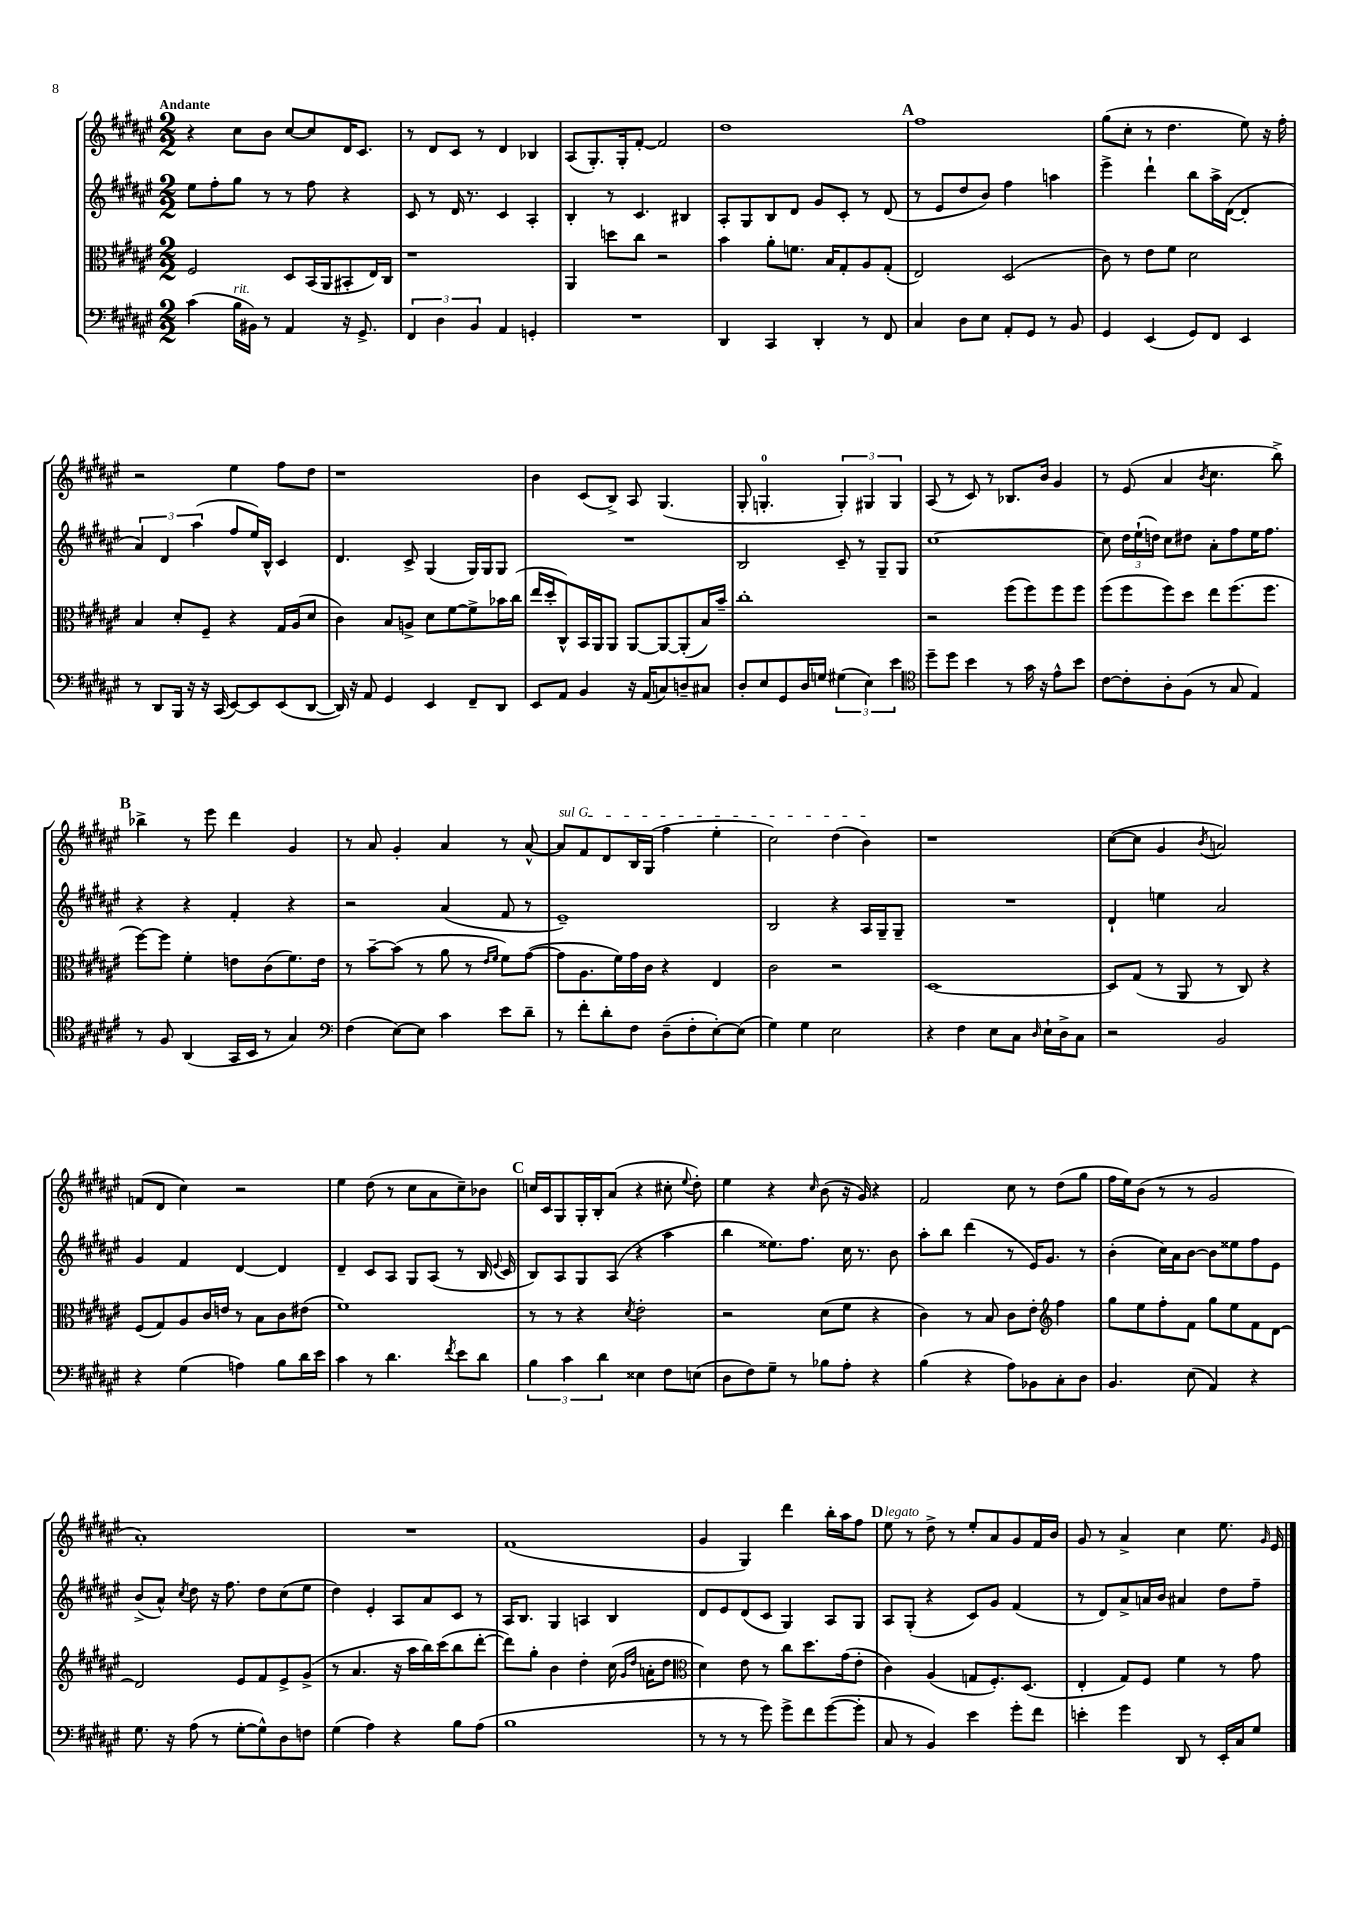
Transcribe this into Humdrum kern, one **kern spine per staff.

**kern	**kern	**kern	**kern
*part4	*part3	*part2	*part1
*staff4	*staff3	*staff2	*staff1
*clefF4	*clefC3	*clefG2	*clefG2
*k[f#c#g#d#a#e#]	*k[f#c#g#d#a#e#]	*k[f#c#g#d#a#e#]	*k[f#c#g#d#a#e#]
*M2/2	*M2/2	*M2/2	*M2/2
=1	=1	=1	=1
!	!	!	!LO:TX:a:B:t=Andante
(4c#\	2F#/	8ee#\L	4r
.	.	8ff#'\	.
!LO:TX:a:i:t=rit.	!	!	!
16B\LL	.	8gg#\J	8cc#\L
16BB#X\JJ)	.	.	.
8r	.	8r	8b\J
4AA#/	8D#/L	8r	[8cc#/L
.	(16BB/L	8ff#\	8cc#/]
.	16AA#/J	.	.
16r	8BB#X'/	4r	16d#/K
8.GG#^/	.	.	8.c#/J
.	16E#/L)	.	.
.	16C#/JJ	.	.
=2	=2	=2	=2
6FF#/	1r	8c#/	8r
.	.	8r	8d#/L
6D#\	.	.	.
.	.	16d#/	8c#/J
.	.	8.r	.
6BB/	.	.	.
.	.	.	8r
4AA#/	.	4c#/	4d#/
4GGn'/	.	4A#'/	4B-X/
=3	=3	=3	=3
1r	4AA#/	4B'/	(8A#/L
.	.	.	8.G#'/)
.	8ddn\L	8r	.
.	.	.	16G#'/k
.	8cc#\J	4.c#/	[8f#'/J
.	2r	.	2f#/]
.	.	4B#X/	.
=4	=4	=4	=4
4DD#/	4b\	8A#'/L	1dd#
.	.	8G#/	.
4CC#/	8a#'\L	8B/	.
.	8.fn\J	8d#/J	.
4DD#'/	.	8g#/L	.
.	16B/KL	.	.
.	8G#'/	8c#'/J	.
8r	8A#/	8r	.
8FF#/	(8G#'/J	(8d#/	.
!!LO:REH:place=s1:t=A
=5	=5	=5	=5
4C#/	2E#/)	8r	1ff#
.	.	8e#/L	.
8D#\L	.	8dd#/	.
8E#\J	.	8b/J)	.
8AA#'/L	(2D#/	4ff#\	.
8GG#/J	.	.	.
8r	.	4aan\	.
8BB/	.	.	.
=6	=6	=6	=6
4GG#/	8c#\)	4eee#^\	(8gg#\L
.	8r	.	8cc#'\J
(4EE#/	8e#\L	4ddd#`\	8r
.	8f#\J	.	4.dd#\
8GG#/L)	2d#\	8bb\L	.
8FF#/J	.	16aa#^\L	.
.	.	([16d#\JJ	.
4EE#/	.	4d#'/]	8ee#\)
.	.	.	16r
.	.	.	16ff#'\
!!LO:LB:g=z
=7	=7	=7	=7
8r	4B/	6a#/)	2r
8DD#/L	.	.	.
.	.	6d#/	.
16BBB/Jk	8d#'/L	.	.
16r	.	.	.
.	.	(6aa#\	.
16r	8F#~/J	.	.
(16CC#/	.	.	.
[8EE#/L)	4r	8ff#/L	4ee#\
8EE#/]	.	16ee#/L)	.
.	.	16B^^/JJ	.
(8EE#/	16G#/LL	4c#/	8ff#\L
.	(16A#/J	.	.
[8DD#/J	8d#/J	.	8dd#\J
=8	=8	=8	=8
16DD#/])	4c#\)	4.d#/	1r
16r	.	.	.
8AA#/	.	.	.
4GG#/	8B/L	.	.
.	8An^/J	8c#^/	.
4EE#/	8d#\L	(4G#/	.
.	[8f#\	.	.
8FF#~/L	8f#^\]	16G#/LL)	.
.	.	16G#/J	.
8DD#/J	16b-X\L	8G#/J	.
.	(16cc#\JJ	.	.
=9	=9	=9	=9
8EE#/L	16ee#/LL	1r	4b\
.	16dd#'/J	.	.
8AA#/J	8C#^^/)	.	.
4BB/	16BB/L	.	(8c#/L
.	16AA#/J	.	.
.	8AA#/J	.	8B^/J)
16r	[8AA#/L	.	8A#/
(16AA#/KL	.	.	.
8Cn/)	8AA#/_	.	(4.G#/
8Dn~/	(8AA#'/]	.	.
8C#X/J	16B/L)	.	.
.	16b~/JJ	.	.
=10	=10	=10	=10
8D#'/L	1cc#'	2B/	8G#'/
8E#/	.	.	4.Gn'/
8GG#/	.	.	.
16D#/L	.	.	.
16Gn/JJ	.	.	.
(6G#X\	.	8c#~/	6G'/)
.	.	8r	.
6E#\)	.	.	6G#X/
.	.	8G#~/L	.
6e#\	.	.	6G#/
.	.	8G#/J	.
=11	=11	=11	=11
*clefC4	*	*	*
8dd#~\L	2r	[1cc#	(8A#/
8dd#\J	.	.	8r
4b\	.	.	8c#/)
.	.	.	8r
8r	(8ff#\L	.	8.B-X/L
16g#\	8ff#\)	.	.
16r	.	.	16b/Jk
8e#^^\L	8ff#\	.	4g#/
8b\J	8ff#\J	.	.
=12	=12	=12	=12
[8c#\L	(8ff#\L	8cc#\]	8r
8c#'\]	8ff#\	24dd#\LL	(8e#/
.	.	(24ee#`\	.
.	.	24ddn\JJ)	.
8A#'\	8ff#\)	8cc#\L	4a#/
(8F#\J	8dd#\J	8dd#X\J	.
.	.	.	8qb/
8r	8ee#\L	8a#'\L	4.cc#\
8G#/	(8.ff#\	8ff#\	.
4E#/)	.	16ee#\K	.
.	8.ff#\J	8.ff#\J	.
.	.	.	8bb^\)
!!LO:LB:g=z
!!LO:REH:place=s1:t=B
=13	=13	=13	=13
8r	[8ff#\L)	4r	4bb-X^\
8F#/	8ff#\J]	.	.
(4AA#/	4f#'\	4r	8r
.	.	.	8eee#\
16GG#/LL	8en\L	4f#'/	4ddd#\
16BB/JJ	.	.	.
8r	(8c#\	.	.
4G#/)	8.f#\)	4r	4g#/
.	16e\Jk	.	.
=14	=14	=14	=14
*clefF4	*	*	*
(4F#\	8r	2r	8r
.	[8b~\L	.	8a#/
[8E#\L)	(8b\J]	.	4g#'/
8E#\J]	8r	.	.
4c#\	8a#\	(4a#/	4a#/
.	8r	.	.
.	16qqe#/LL	.	.
.	16qqf#/JJ	.	.
8e#\L	8f#\L)	8f#/	8r
8d#~\J	([8g#\J	8r	[8a#^^/
=15	=15	=15	=15
!	!	!	!LO:TX:a:i:t=sul G
8r	8g#\L]	1e#~)	8a#/L]
8f#'\L	8.A#\	.	8f#/
8d#'\	.	.	8d#/
.	16f#\L)	.	.
8F#\J	16g#\	.	16B/L
.	16c#\JJ	.	(16G#/JJ
(8D#~\L	4r	.	4ff#\
8F#'\	.	.	.
[8E#'\)	4E#/	.	4ee#'\
(8E#\J]	.	.	.
=16	=16	=16	=16
4G#\)	2c#\	2B/	2cc#\)
4G#\	.	.	.
2E#\	2r	4r	(4dd#\
.	.	16A#/LL	4b\)
.	.	16G#~/J	.
.	.	8G#~/J	.
=17	=17	=17	=17
4r	[1D#	1r	1r
4F#\	.	.	.
8E#\L	.	.	.
8C#\J	.	.	.
16qqD#/	.	.	.
16E#`\LL	.	.	.
16D#^\J	.	.	.
8C#\J	.	.	.
=18	=18	=18	=18
2r	8D#/L]	4d#`/	([8cc#\L
.	(8G#/J	.	8cc#\J]
.	8r	4een\	4g#/
.	8AA#/	.	.
.	.	.	8qb/
2BB/	8r	2a#/	2an/)
.	8C#/)	.	.
.	4r	.	.
!!LO:LB:g=z
=19	=19	=19	=19
4r	(8F#/L	4g#/	(8fn/L
.	8G#/)	.	8d#/J
(4G#\	8A#/	4f#/	4cc#\)
.	16c#/L	.	.
.	16en/JJ	.	.
4An\)	8r	[4d#/	2r
.	8B\L	.	.
8B\L	8c#\	4d#/]	.
16d#\L	(8e#X\J	.	.
16e#\JJ	.	.	.
=20	=20	=20	=20
4c#\	1f#)	4d#~/	4ee#\
8r	.	8c#/L	(8dd#\
4.d#\	.	8A#/J	8r
.	.	8G#/L	8cc#\L
.	.	(8A#/J	8a#\
8qf#/	.	.	.
8e#\L	.	8r	8cc#~\)
8d#\J	.	16B/	8b-X\J
.	.	8qqe#/	.
.	.	16c#/	.
!!LO:REH:place=s1:t=C
=21	=21	=21	=21
6B\	8r	8B/L)	16ccn/LL
.	.	.	16c#/J
.	8r	8A#/	8G#/
6c#\	.	.	.
.	4r	8G#/	16G#'/L
.	.	.	16B'/J
6d#\	.	.	.
.	.	(8A#/J	(8a#/J
.	8qd#/	.	.
4E##X\	2e#'\	4r	4r
8F#\L	.	4aa#\	8cc#X'\
.	.	.	8qqee#/
(8En\J	.	.	8dd#'\)
=22	=22	=22	=22
8D#\L	2r	4bb\	4ee#\
8F#\)	.	.	.
8G#~\J	.	8.ee##X\L)	4r
8r	.	.	.
.	.	8.ff#\J	.
.	.	.	16qqcc#/
8B-X\L	(8d#\L	.	(8b\
8A#'\J	8f#\J	16cc#\	16r
.	.	8.r	16g#/)
4r	4r	.	4r
.	.	8b\	.
=23	=23	=23	=23
(4B\	4c#\)	8aa#'\L	2f#/
.	.	8bb\J	.
4r	8r	(4ddd#\	.
.	8B/	.	.
8A#\L)	8c#\L	8r	8cc#\
8BB-X\	8e#'\J	16e#/KL)	8r
.	.	8.g#/J	.
*	*clefG2	*	*
8C#'\	4ff#\	.	(8dd#\L
8D#\J	.	8r	8gg#\J
=24	=24	=24	=24
4.BB/	8gg#\L	(4b'\	16ff#\LL
.	.	.	16ee#\J)
.	8ee#\	.	(8b\J
.	8ff#'\	16cc#\LL)	8r
.	.	16a#\J	.
(8E#\	8f#\J	[8b\J	8r
4AA#/)	8gg#\L	8b\L]	2g#/
.	8ee#\	8ee##X\	.
4r	8f#\	8ff#\	.
.	[8d#\J	8e#\J	.
!!LO:LB:g=z
=25	=25	=25	=25
8.G#\	2d#/]	(8b^/L	1a#')
.	.	8a#^^/J)	.
16r	.	.	.
.	.	8qcc#/	.
(8A#\	.	8dd#\	.
8r	.	16r	.
.	.	8.ff#\	.
[8G#'\L	8e#/L	.	.
8G#^^\])	8f#/	8dd#\L	.
8D#\	8e#^/	(8cc#\	.
8Fn\J	(8g#^/J	8ee#\J	.
=26	=26	=26	=26
(4G#\	8r	4dd#\)	1r
.	4.a#/	.	.
4A#\)	.	4e#'/	.
4r	16r	8A#/L	.
.	16aa#\LL	.	.
.	16bb\)	8a#/	.
.	(16ccc#\J	.	.
8B\L	8bb\	8c#/J	.
(8A#\J	[8ddd#'\J	8r	.
=27	=27	=27	=27
1B	8ddd#\L])	16A#/KL	(1f#
.	.	8.B/J	.
.	8gg#'\J	.	.
.	4b\	4G#/	.
.	4dd#'\	4An/	.
.	(16cc#\	4B/	.
.	16qqg#/LL	.	.
.	16qqdd#/JJ	.	.
.	16an'\KL	.	.
.	8dd#\J	.	.
=28	=28	=28	=28
*	*clefC3	*	*
8r	4d#\)	8d#/L	4g#/
8r	.	8e#/	.
8r	8e#\	(8d#/	4G#/)
8g#\)	8r	8c#/J	.
8g#^\L	8cc#\L	4G#/)	4ddd#\
8f#\	8.dd#\	.	.
([8g#\	.	8A#/L	16bb'\LL
.	(16g#\k	.	16aa#\J
8g#'\J]	8e#'\J	8G#/J	8ff#\J
!!LO:REH:place=s1:t=D
=29	=29	=29	=29
!	!	!	!LO:TX:a:i:t=legato
8C#/	4c#\)	8A#/L	8ee#\
8r	.	(8G#'/J	8r
4BB/)	(4A#/	4r	8dd#^\
.	.	.	8r
4e#\	8Gn/L	8c#/L)	8ee#'/L
.	8.F#'/)	8g#/J	8a#/
8g#'\L	.	(4f#/	8g#/
.	(8.D#/J	.	.
8f#\J	.	.	16f#/L
.	.	.	16b/JJ
=30	=30	=30	=30
4en'\	4E#'/	8r	8g#/
.	.	8d#/L)	8r
4g#\	8G#/L)	8a#^/	4a#^/
.	8F#/J	16an/L	.
.	.	16b/JJ	.
8DD#/	4f#\	4a#X/	4cc#\
8r	.	.	.
16EE#'/LL	8r	8dd#\L	8.ee#\
16C#/J	.	.	.
8G#/J	8g#\	8ff#~\J	.
.	.	.	16qqg#/
.	.	.	16e#/
==	==	==	==
*-	*-	*-	*-
